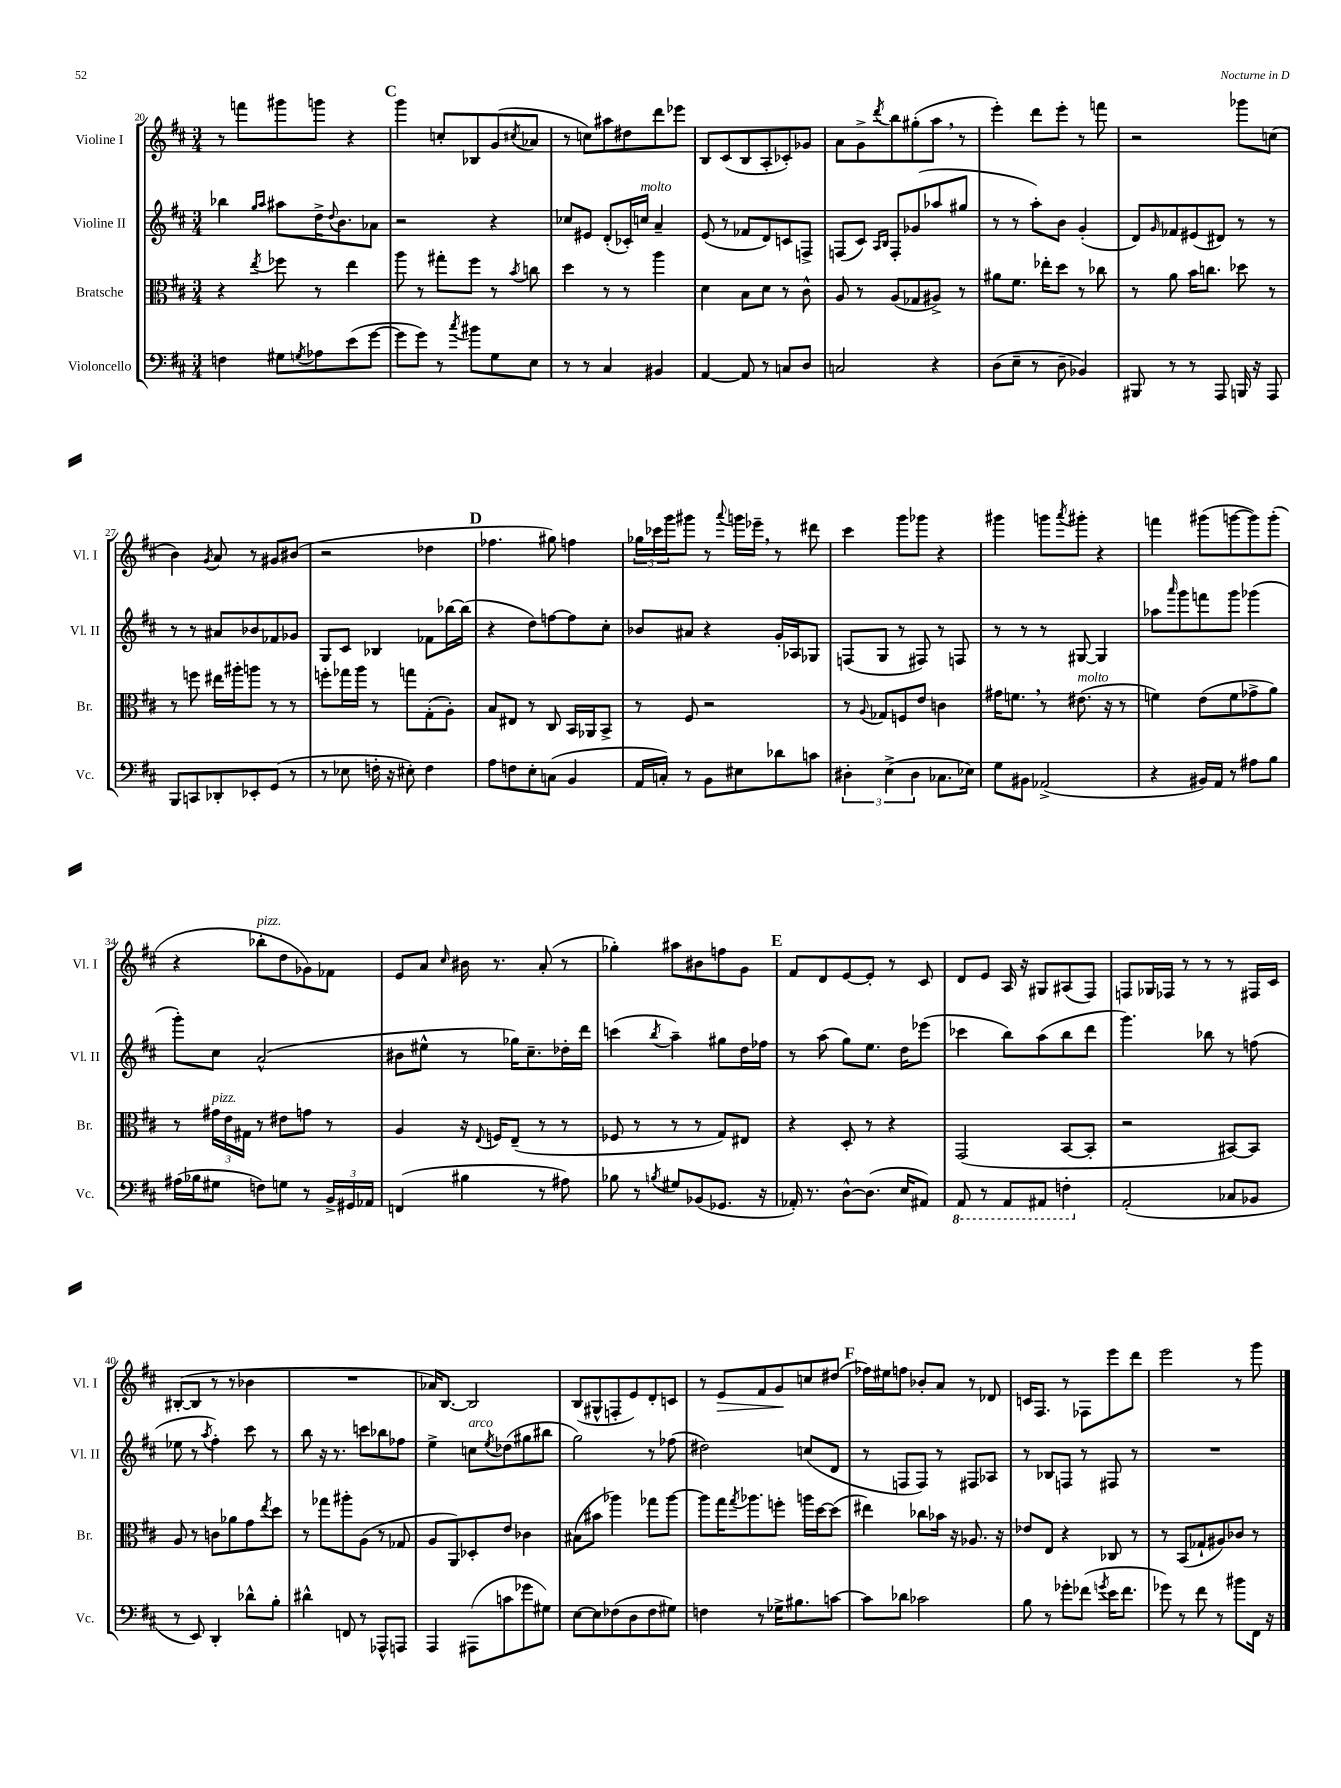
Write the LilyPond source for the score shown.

<<
\new StaffGroup <<
\new Staff = "s0" \with { instrumentName = "Violine I" shortInstrumentName = "Vl. I" } {
    \clef treble \key d \major \numericTimeSignature \time 3/4
    r8 f'''8 gis'''8 g'''8 r4 |
    \mark \markup { \bold "C" } g'''4 c''8-. bes8 g'8( \acciaccatura { cis''8 } aes'8 |
    r8 c''8) ais''8 dis''8 d'''8 ees'''8 |
    b8 cis'8( b8 a8-. ces'8-.) ges'8 |
    a'8 g'8-> \acciaccatura { d'''8 } b''8 gis''8-.( a''8 \breathe r8 |
    e'''4-.) d'''8 e'''8-. r8 f'''8 |
    r2 ges'''8 c''8( |
    b'4) \acciaccatura { g'8 } a'8 r8 gis'8 bis'8( |
    r2 des''4 |
    \mark \markup { \bold "D" } fes''4. gis''8) f''4 |
    \tuplet 3/2 { ges''16 ces'''16 g'''16 } gis'''8 r8 \appoggiatura { a'''8 } g'''16 ees'''16-- \breathe r8 dis'''8 |
    cis'''4 g'''8 ges'''8 r4 |
    gis'''4 g'''8 \acciaccatura { a'''8 } gis'''8-. r4 |
    f'''4 gis'''8( g'''8~ g'''8) g'''8-.( |
    r4 bes''8-.^\markup { \italic "pizz." } d''8 ges'8) fes'8 |
    e'8 a'8 \grace { cis''16 } bis'16 r8. a'8-.( r8 |
    ges''4-.) ais''8 bis'8 f''8 g'8 |
    \mark \markup { \bold "E" } fis'8 d'8 e'8~ e'8-. r8 cis'8 |
    d'8 e'8 a16 r16 gis8 ais8( fis8) |
    f8 ges16 fes16 r8 r8 r8 fis16 cis'16 |
    bis8~-.( bis8 r8 r8 bes'4 |
    R2. |
    aes'16) b8.~ b2 |
    b8( gis8-^ f8-. e'8) d'8-. c'8 |
    r8 e'8\> fis'8 g'8\! c''8 dis''8( |
    \mark \markup { \bold "F" } fes''16) eis''16 f''8 bes'8-. a'8 r8 des'8 |
    c'16 fis8. r8 fes8 e'''8 d'''8 |
    e'''2 r8 g'''8 \bar "|." |
}
\new Staff = "s1" \with { instrumentName = "Violine II" shortInstrumentName = "Vl. II" } {
    \clef treble \key d \major \numericTimeSignature \time 3/4
    bes''4 \grace { g''16 a''16 } ais''8 d''16-> \appoggiatura { d''8 } b'8. aes'8 |
    \mark \markup { \bold "C" } r2 r4 |
    ces''8 eis'8 d'8-.( ces'16-.) c''16^\markup { \italic "molto" } a'4-- |
    e'8( r8 fes'8 d'8) c'8 f8-> |
    f8( cis'8) \grace { a16 b16 } f8-. ges'8( aes''8 gis''8 |
    r8 r8 a''8-.) b'8 g'4-.( |
    d'8) \grace { g'16 } fes'8 eis'8( dis'8) r8 r8 |
    r8 r8 ais'8 bes'8 fes'8 ges'8 |
    g8 cis'8 bes4 fes'8 bes''16~ bes''16( |
    \mark \markup { \bold "D" } r4 d''8) f''8~ f''8 cis''8-. |
    bes'8 ais'8 r4 g'16-. aes16 ges8 |
    f8( g8 r8 fis8) r8 f8 |
    r8 r8 r8 gis8~ gis4 |
    aes''8 \grace { a'''16 } g'''8 f'''8 g'''8 ges'''4( |
    g'''8-.) cis''8 a'2-^( |
    bis'8 eis''8-^ r8 ges''16) cis''8.-- des''16-. d'''16 |
    c'''4( \acciaccatura { b''8 } a''4--) gis''8 d''16 fes''16 |
    \mark \markup { \bold "E" } r8 a''8( g''8) e''8. d''16 ees'''8( |
    ces'''4 b''8) a''8( b''8 d'''8 |
    g'''4.) bes''8 r8 f''8( |
    ees''8 r8 \acciaccatura { a''8 } fis''4-.) cis'''8 r8 |
    b''8 r16 r8. c'''8 bes''8 fes''8 |
    e''4-> c''8^\markup { \italic "arco" } \acciaccatura { e''8 } des''8( gis''8 bis''8 |
    g''2) r8 fes''8( |
    dis''2) c''8( d'8 |
    \mark \markup { \bold "F" } r8 f8 f8) r8 fis8 aes8 |
    r8 bes8 f8 r8 fis8 r8 |
    R2. \bar "|." |
}
\new Staff = "s2" \with { instrumentName = "Bratsche" shortInstrumentName = "Br." } {
    \clef alto \key d \major \numericTimeSignature \time 3/4
    r4 \acciaccatura { e''8 } fes''8 r8 e''4 |
    \mark \markup { \bold "C" } a''8 r8 gis''8-. fis''8 r8 \acciaccatura { b'8 } c''8 |
    d''4 r8 r8 a''4 |
    d'4 b8 d'8 r8 cis'8-^ |
    a8 r8 a8( ges8 ais8->) r8 |
    ais'8 fis'8. ees''16-. d''8 r8 ces''8 |
    r8 a'8 b'16 c''8. des''8 r8 |
    r8 f''8 eis''16 ais''16-. a''8 r8 r8 |
    f''8-. ges''16 a''16 r8 g''8 g8-.( a8-.) |
    \mark \markup { \bold "D" } b8 eis8 r8 cis8 b,16 aes,16 b,8-> |
    r8 fis8 r2 |
    r8 \appoggiatura { a8 } ges8 f8 e'8 c'4 |
    gis'16 f'8. \breathe r8 eis'8.^\markup { \italic "molto" }( r16 r8 |
    f'4) e'8( f'8 ges'8-> a'8) |
    r8 \tuplet 3/2 { gis'16^\markup { \italic "pizz." } e'16 gis16 } r8 eis'8 g'8 r8 |
    a4 r16 \appoggiatura { e8 } f16 e8--( r8 r8 |
    fes8 r8 r8 r8 g8) eis8 |
    \mark \markup { \bold "E" } r4 d8-. r8 r4 |
    g,2( b,8~ b,8-. |
    r2 bis,8~) bis,8 |
    a8 r8 c'8 aes'8 g'8 \acciaccatura { e''8 } d''8 |
    r8 ges''8 ais''8-. a8( r8 ges8 |
    a8 a,8) des8-. e'8 ces'4 |
    bis8( bis'8 aes''4) ges''8 aes''8~ |
    aes''8 g''16 \acciaccatura { g''8 } aes''8. f''8-. a''16 d''16~ d''8( |
    \mark \markup { \bold "F" } eis''4) ces''8 bes'16 r16 aes8. r16 |
    ees'8 e8 r4 ces8 r8 |
    r8 b,8( ges8-! ais8) ces'8 r8 \bar "|." |
}
\new Staff = "s3" \with { instrumentName = "Violoncello" shortInstrumentName = "Vc." } {
    \clef bass \key d \major \numericTimeSignature \time 3/4
    f4 gis8 \acciaccatura { g8 } aes8 e'8( g'8~ |
    \mark \markup { \bold "C" } g'8 g'8) r8 \acciaccatura { cis''8 } bis'8 g8 e8 |
    r8 r8 cis4 bis,4 |
    a,4~ a,8 r8 c8 d8 |
    c2 r4 |
    d8( e8-- r8 d8-- bes,4) |
    bis,,8 r8 r8 a,,8 b,,16 r16 a,,8 |
    b,,8 c,8 des,8-. ees,8-. g,8( r8 |
    r8 ees8 f16-. r16 eis8-.) f4 |
    \mark \markup { \bold "D" } a8 f8 e8-. c8( b,4 |
    a,16 c16-.) r8 b,8 eis8 des'8 c'8 |
    \tuplet 3/2 { dis4-. e4->( dis4 } ces8. ees16) |
    g8 bis,8 aes,2->( |
    r4 bis,16) a,16 r8 ais8 b8 |
    ais16( bes16 gis8 f8) g8 r8 \tuplet 3/2 { b,16-> gis,16 aes,16 } |
    f,4( bis4 r8 ais8) |
    bes8 r8 \acciaccatura { b8 } gis8 bes,8( ges,8. r16 |
    \mark \markup { \bold "E" } aes,16-.) r8. d8~-^ d8.( e16 ais,8) |
    \ottava #-1 a,,8 r8 a,,8 ais,,8 f,4-. \ottava #0 |
    a,2-.( ces8 bes,8 |
    r8 e,8) d,4-. des'8-^ b8-. |
    dis'4-^ f,8 r8 aes,,8-^ a,,8 |
    a,,4 ais,,8( c'8 ges'8 gis8) |
    e8~ e8 fes8( d8 fes8 gis8) |
    f4 r8 ges16-> bis8. c'8~ |
    \mark \markup { \bold "F" } c'8 des'8 ces'2 |
    b8 r8 ges'8-. fes'8( \acciaccatura { g'8 } e'16 fes'8. |
    ges'8) r8 fis'8 r8 bis'8 fis,16 r16 \bar "|." |
}
>>
>>
\layout { \context { \Score currentBarNumber = #20 } }
